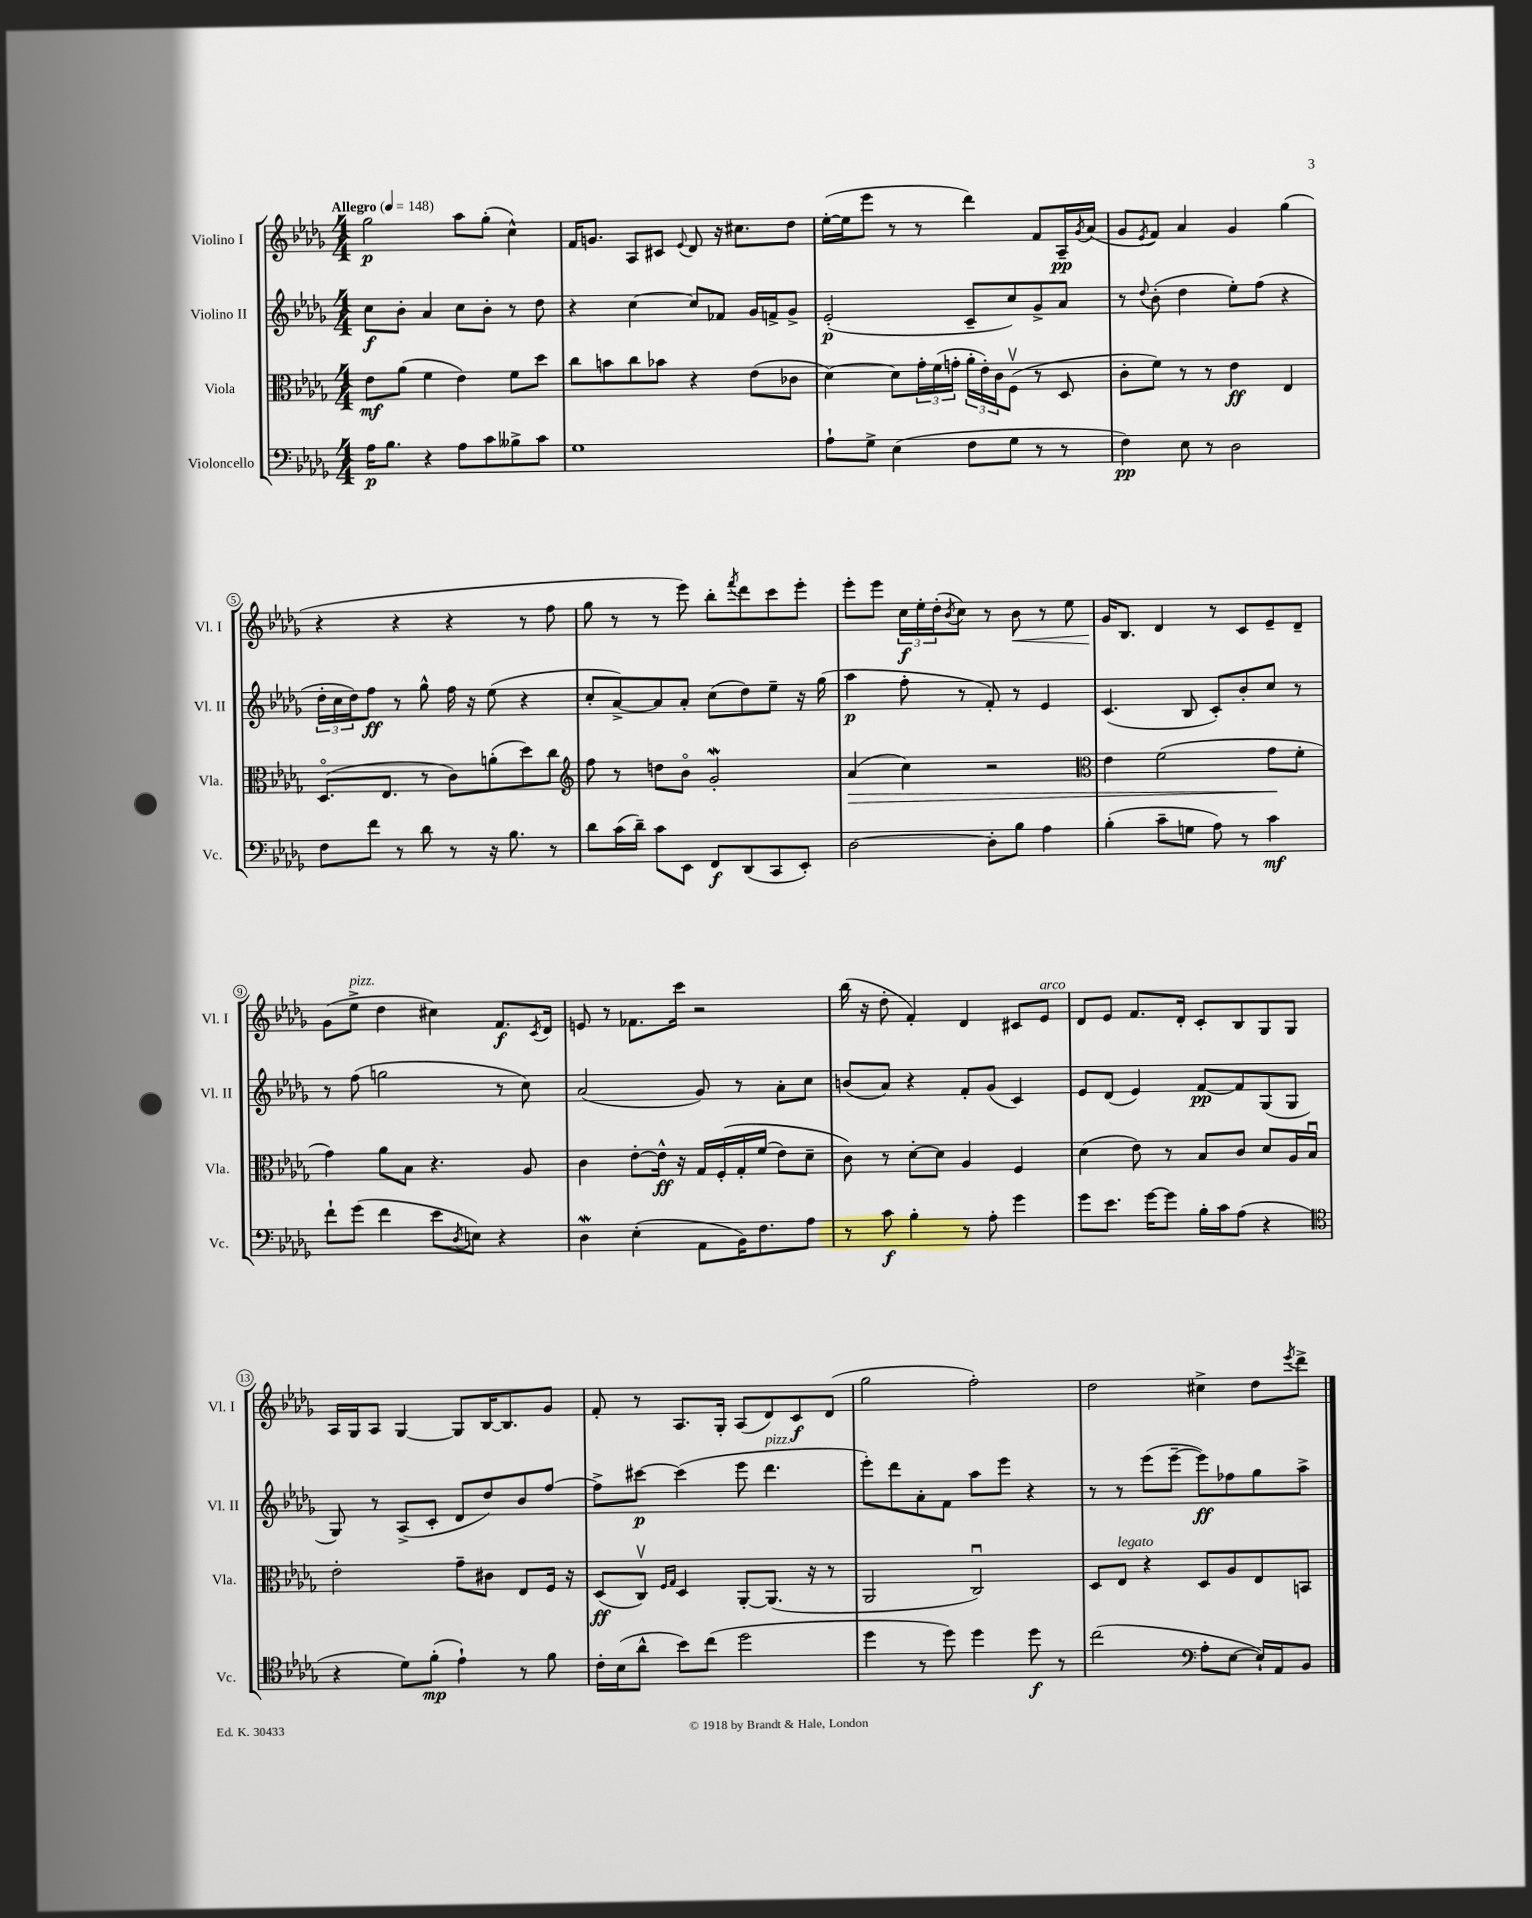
<<
\new StaffGroup <<
\new Staff = "s0" \with { instrumentName = "Violino I" shortInstrumentName = "Vl. I" } {
    \clef treble \key des \major \numericTimeSignature \time 4/4 \tempo "Allegro" 4 = 148
    ges''2\p aes''8 ges''8-.( c''4-^) |
    f'16 g'8. aes8 cis'8 \appoggiatura { ees'8 } des'8 r16 cis''8. des''8 |
    ees''16~-.( ees''16 ees'''8 r8 r8 des'''4) f'8 aes16--\pp \acciaccatura { ges'8 } aes'16( |
    ges'8 \acciaccatura { ees'8 } f'8) aes'4 ges'4 ges''4( |
    r4 r4 r4 r8 f''8 |
    ges''8 r8 r8 ees'''8) bes''8-. \acciaccatura { f'''8 } des'''8 c'''8 ees'''8-. |
    ees'''8-. ees'''8 \tuplet 3/2 { c''16\f ees''16-. des''16-.( } \acciaccatura { bes'8 } c''8) r8 bes'8\< r8 ees''8 |
    ges'16\! bes8. des'4 r8 c'8 ees'8-- des'8-- |
    ges'8( ees''8->^\markup { \italic "pizz." } des''4 cis''4) f'8.\f \acciaccatura { c'8 } des'16 |
    e'8 r8 fes'8. c'''16 r2 |
    bes''16( r16 des''8-. f'4-.) des'4 cis'8 ees'8^\markup { \italic "arco" } |
    des'8 ees'8 f'8. des'16-. c'8-. bes8 ges8 ges8 |
    aes16 ges16 aes8 ges4~ ges8 bes16~ bes8. ges'8 |
    f'8-. r8 aes8. ges16-. aes8( des'8) c'8\f des'8( |
    ges''2 f''2-.) |
    des''2 cis''4-> des''8 \acciaccatura { ees'''8 } des'''8-> \bar "|." |
}
\new Staff = "s1" \with { instrumentName = "Violino II" shortInstrumentName = "Vl. II" } {
    \clef treble \key des \major \numericTimeSignature \time 4/4
    c''8\f bes'8-. aes'4 c''8 bes'8-. r8 des''8 |
    r4 c''4~ c''8 fes'8 ges'16 f'16-> ges'8-> |
    ees'2-.\p( c'8-- c''8) ges'8-> aes'8 |
    r8 \appoggiatura { des''8 } bes'8-.( des''4 ees''8-.) f''8( r4 |
    \tuplet 3/2 { des''16-. c''16 des''16) } f''8\ff r8 ges''8-^ f''16 r16 ees''8( r4 |
    c''8-. aes'8~->) aes'8 aes'8-. c''8( des''8) ees''8-- r16 ges''16( |
    aes''4\p f''8-. r8 f'8-.) r8 ees'4 |
    c'4.( bes8 c'8-.) bes'8-. c''8 r8 |
    r8 f''8( g''2 r8 c''8) |
    aes'2( ges'8) r8 aes'8-. c''8 |
    b'8( aes'8) r4 f'8-. ges'8( c'4) |
    ees'8 des'8( ees'4) f'8~\pp f'8 ges8( ges8 |
    ges8) r8 aes8->( c'8-. des'8 des''8) bes'8 f''8~ |
    f''8-> cis'''8~\p cis'''4( ees'''8 des'''4.^\markup { \italic "pizz." } |
    ees'''8-.) des'''8 aes'8-. f'8 aes''8 ees'''8 r4 |
    r8 r8 ees'''8( ees'''8~-- ees'''8\ff) fes''8 ges''8 aes''8-> \bar "|." |
}
\new Staff = "s2" \with { instrumentName = "Viola" shortInstrumentName = "Vla." } {
    \clef alto \key des \major \numericTimeSignature \time 4/4
    ees'8\mf aes'8( f'4 ees'4) f'8 des''8 |
    c''8 b'8 c''8 bes'8 r4 ees'8( ces'8 |
    des'4~) des'8 \tuplet 3/2 { ges'16-. f'16( g'16-. } \tuplet 3/2 { aes'16-. ees'16-.) c'16 } f8\upbow( r8 des8 |
    c'8-. f'8) r8 r8 ees'4\ff ees4 |
    des8.\flageolet( ees8. r8 c'8) a'8-.( des''8) c''8 |
    \clef treble f''8 r8 d''8 bes'8\flageolet ges'2-.\mordent |
    aes'4\>( c''4) r2 |
    \clef alto ees'4 f'2( ges'8\! f'8-. |
    ges'4) aes'8 bes8 r4. aes8 |
    c'4 ees'8~-. ees'16-^\ff r16 ges16 f16-.\( ges16-. f'16( ees'8) des'8-- |
    c'8\) r8 des'8~-. des'8 aes4 f4 |
    des'4( ees'8) r8 bes8 c'8 des'8 aes16 bes16\downbow |
    ees'2-. ges'8-- cis'8 ees8 f16 r16 |
    des8\ff( c8\upbow) \grace { f16 ges16 } des4 aes,8~-. aes,8.( r16 r8 |
    aes,2 c2\downbow) |
    des8 ees8^\markup { \italic "legato" } r4 des8 aes8 ees8 b,8 \bar "|." |
}
\new Staff = "s3" \with { instrumentName = "Violoncello" shortInstrumentName = "Vc." } {
    \clef bass \key des \major \numericTimeSignature \time 4/4
    aes16\p bes8. r4 aes8 c'8 beses8-> c'8 |
    ges1 |
    aes8-! ges8-> ees4( f8 ges8 r8 r8 |
    f4\pp) ees8 r8 des2 |
    f8 f'8 r8 des'8 r8 r16 bes8. r8 |
    des'8 c'16( des'16--) c'8 ees,8 f,8\f des,8( c,8 ees,8-.) |
    des2~ des8-. bes8 aes4 |
    bes4-.( c'8-- g8 aes8) r8 c'4\mf |
    f'8-! ges'8( f'4 ees'8 \acciaccatura { des8 } e8) r4 |
    des4\mordent ees4-.( aes,8 bes,16) f8. aes8 |
    r8 c'8\f bes4-. r8 aes8-. ges'4 |
    ges'8 ees'8. ges'16~ ges'8 bes16-. c'16 aes8( r4 |
    \clef tenor r4 des'8) f'8-.\mp( ees'4-!) r8 f'8 |
    c'16-. bes16( aes'8-^ bes'8) c''8( des''2 |
    des''4 r8 des''8) des''4 des''8\f r8 |
    c''2( \clef bass aes8-. ees8~ ees16-!) aes,16 bes,8 \bar "|." |
}
>>
>>
\layout { \context { \Score \override BarNumber.stencil = #(make-stencil-circler 0.1 0.3 ly:text-interface::print) } }
